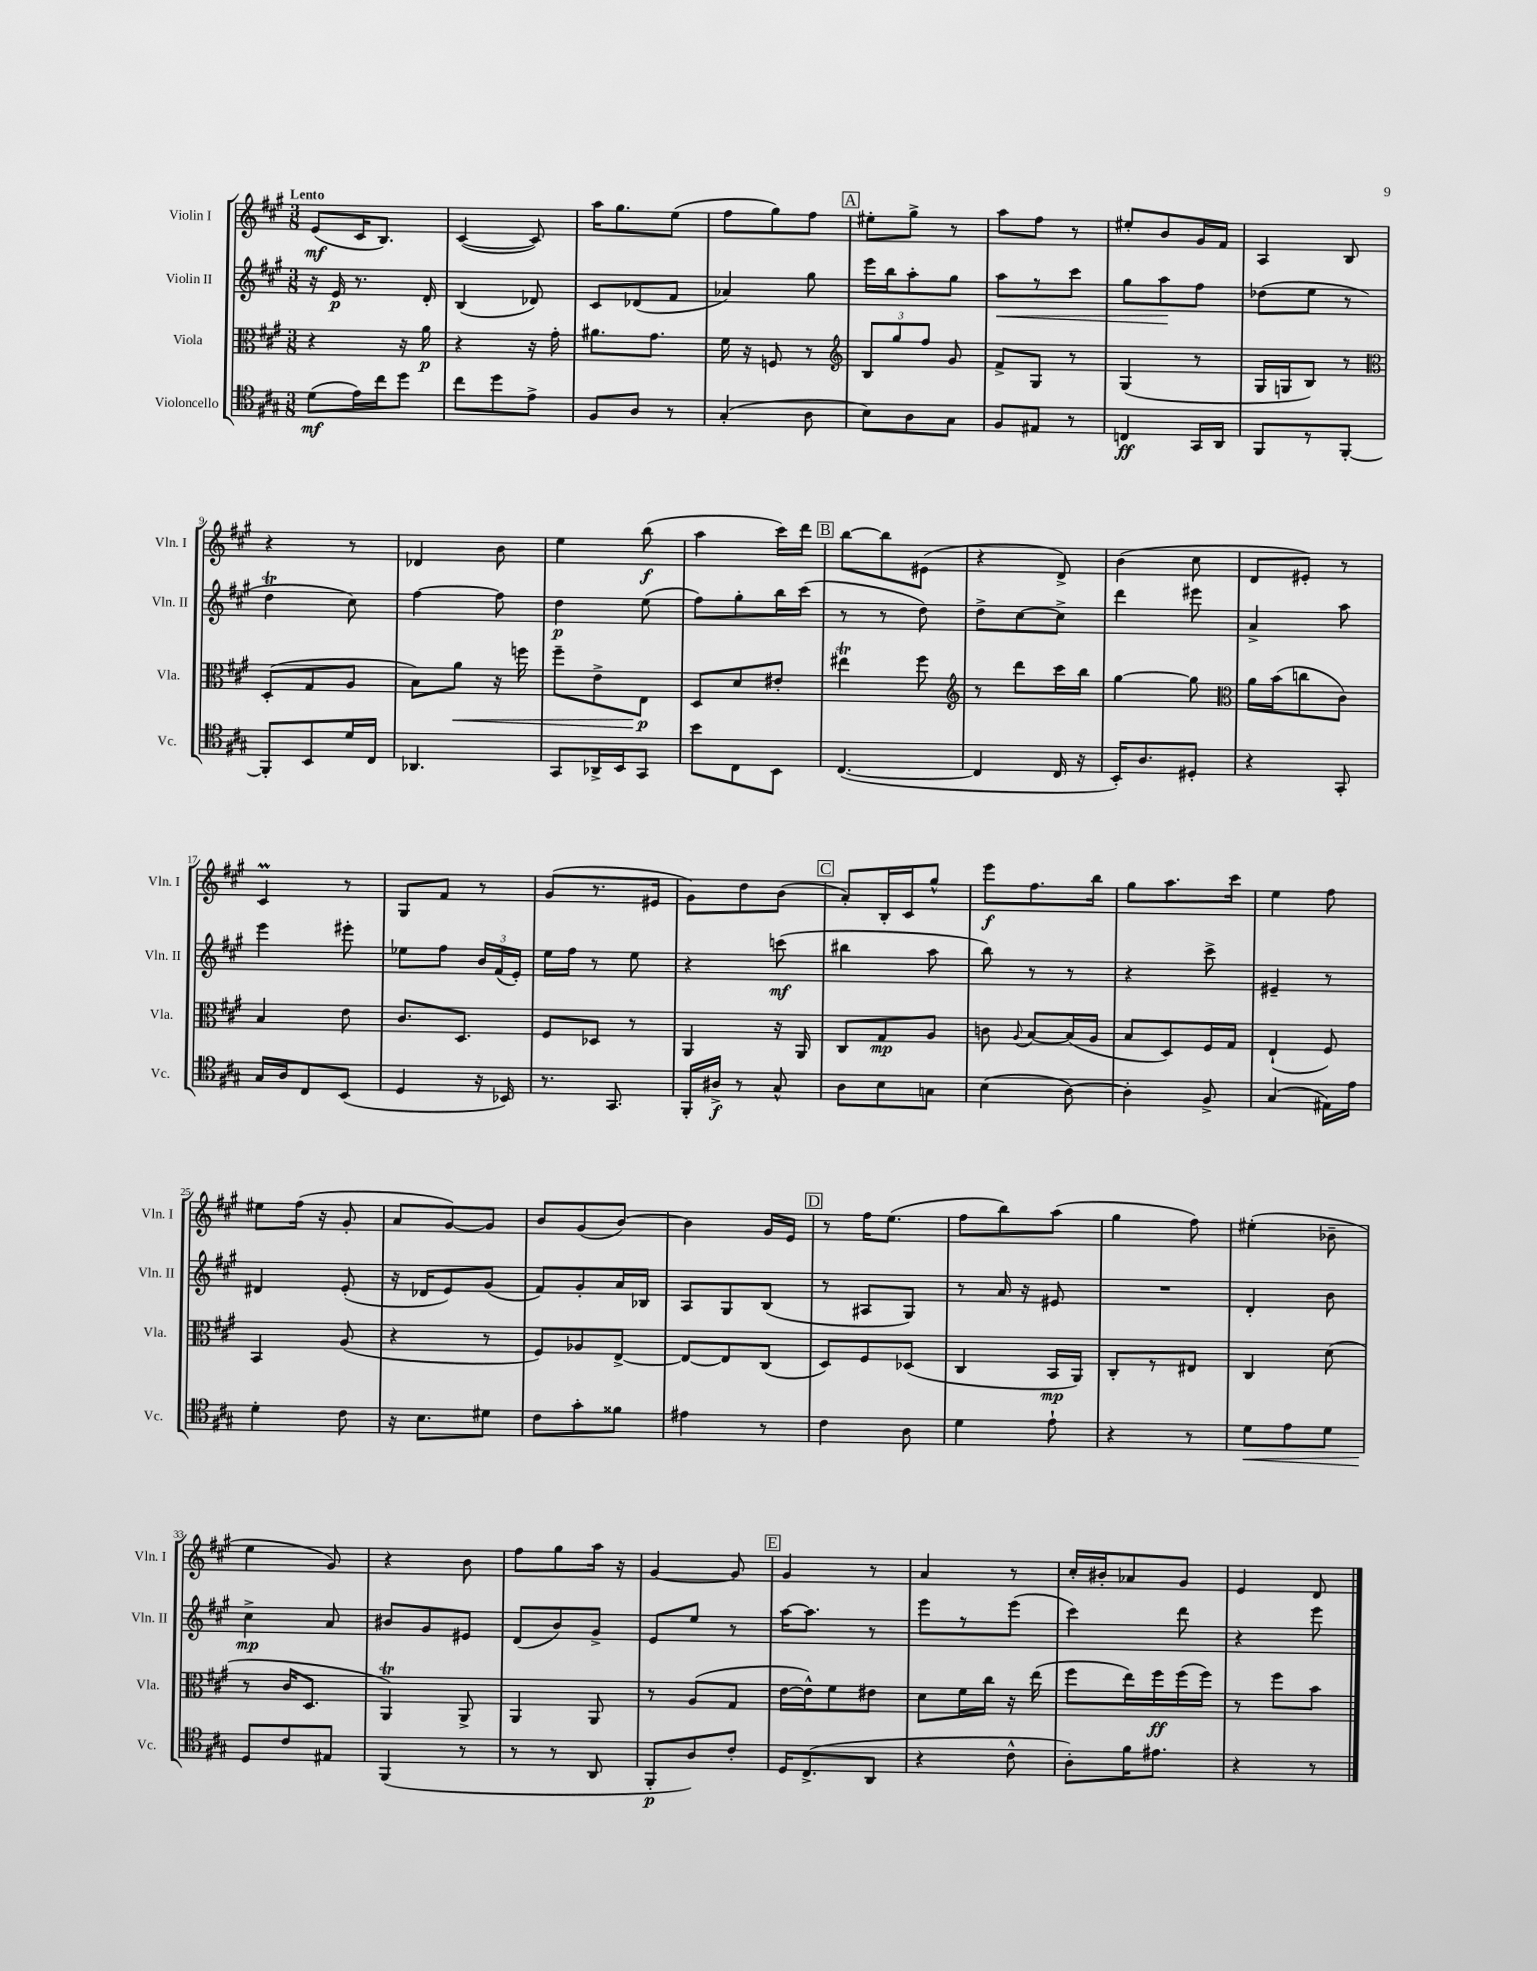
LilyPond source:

<<
\new StaffGroup <<
\new Staff = "s0" \with { instrumentName = "Violin I" shortInstrumentName = "Vln. I" } {
    \clef treble \key a \major \numericTimeSignature \time 3/8 \tempo "Lento"
    \autoBeamOff e'8[\mf( cis'16 b8.]) |
    cis'4~( cis'8) |
    a''16[ gis''8. e''8]( |
    fis''8[ gis''8) fis''8] |
    \mark \markup { \box "A" } eis''8[-. gis''8]-> r8 |
    a''8[ fis''8] r8 |
    eis''8[-. b'8 gis'16 fis'16] |
    a4 b8 |
    r4 r8 |
    des'4 b'8 |
    e''4 b''8\f( |
    a''4 cis'''16[) d'''16] |
    \mark \markup { \box "B" } b''8[~ b''8 eis'8]( |
    r4 d'8->) |
    b'4( cis''8 |
    d'8[ eis'8]-.) r8 |
    cis'4\prall r8 |
    gis8[ fis'8] r8 |
    gis'8[( r8. eis'16] |
    gis'8[) d''8 b'8]( |
    \mark \markup { \box "C" } a'8[-.) b16-. cis'16 gis''8]-^ |
    e'''8[\f fis''8. b''16] |
    gis''8[ a''8. cis'''16] |
    e''4 fis''8 |
    eis''8[ fis''16]( r16 gis'8-. |
    a'8[ gis'8~) gis'8] |
    b'8[ gis'8( b'8]~) |
    b'4 gis'16[ e'16] |
    \mark \markup { \box "D" } r8 fis''16[ e''8.]( |
    fis''8[ b''8) a''8]( |
    gis''4 fis''8) |
    eis''4-.( bes'8-- |
    e''4 gis'8) |
    r4 b'8 |
    fis''8[ gis''8 a''16] r16 |
    gis'4~ gis'8 |
    \mark \markup { \box "E" } gis'4 r8 |
    a'4 r8 |
    cis''16[-. bis'16-. aes'8 gis'8] |
    e'4 d'8 \bar "|." |
}
\new Staff = "s1" \with { instrumentName = "Violin II" shortInstrumentName = "Vln. II" } {
    \clef treble \key a \major \numericTimeSignature \time 3/8
    \autoBeamOff r16 e'16\p r8. d'16-. |
    b4( des'8) |
    cis'8[ des'8( fis'8] |
    aes'4) gis''8 |
    \mark \markup { \box "A" } e'''16[ b''16 a''8-. gis''8] |
    a''8[\< r8 cis'''8] |
    gis''8[ a''8\! fis''8] |
    des''8[( e''8] r8 |
    d''4\trill cis''8) |
    fis''4~ fis''8 |
    d''4\p e''8( |
    fis''8[) gis''8-. b''16 cis'''16]( |
    \mark \markup { \box "B" } r8 r8 d''8) |
    d''8[-> cis''8~ cis''8]-> |
    d'''4 eis'''8 |
    a'4-> a''8 |
    e'''4 eis'''8-. |
    ees''8[ fis''8] \tuplet 3/2 { b'16[ fis'16( e'16]-.) } |
    e''16[ fis''16] r8 e''8 |
    r4 c'''8\mf( |
    \mark \markup { \box "C" } bis''4 a''8 |
    b''8) r8 r8 |
    r4 cis'''8-> |
    eis'4-- r8 |
    dis'4 e'8-.( |
    r16 des'16[ e'8) gis'8]( |
    fis'8[) gis'8-. a'16 bes16] |
    a8[ gis8 b8]( |
    \mark \markup { \box "D" } r8 ais8[ gis8]) |
    r8 a'16 r16 eis'8 |
    R4. |
    d'4-. b'8 |
    cis''4->\mp a'8 |
    bis'8[ gis'8 eis'8] |
    d'8[( b'8) gis'8]-> |
    e'8[ e''8] r8 |
    \mark \markup { \box "E" } a''16[~ a''8.] r8 |
    e'''8[ r8 e'''8]( |
    cis'''4) d'''8 |
    r4 e'''8 \bar "|." |
}
\new Staff = "s2" \with { instrumentName = "Viola" shortInstrumentName = "Vla." } {
    \clef alto \key a \major \numericTimeSignature \time 3/8
    \autoBeamOff r4 r16 a'16\p |
    r4 r16 gis'16-. |
    ais'8.[ gis'8.] |
    fis'16 r16 f8 r8 |
    \mark \markup { \box "A" } \clef treble \tuplet 3/2 { b8[ gis''8 fis''8] } gis'8 |
    fis'8[-> gis8] r8 |
    gis4( r8 |
    gis16[ g16 b8]) r8 |
    \clef alto d8[-.( gis8 a8] |
    b8[) a'8]\< r16 f''16 |
    fis''8[-- e'8-> e8]\p\! |
    d8[ d'8 eis'8]-. |
    \mark \markup { \box "B" } eis''4\trill fis''8 |
    \clef treble r8 d'''8[ cis'''16 b''16] |
    gis''4~ gis''8 |
    \clef alto a'16[ b'16( c''8 cis'8]) |
    b4 e'8 |
    cis'8.[ d8.] |
    fis8[ des8] r8 |
    a,4 r16 a,16 |
    \mark \markup { \box "C" } cis8[ gis8\mp a8] |
    c'8 \appoggiatura { a8 } b8[~ b16( a16] |
    b8[ d8) fis16 gis16] |
    e4-!( fis8) |
    b,4 a8( |
    r4 r8 |
    fis8[) aes8 e8]~-> |
    e8[~ e8 cis8]( |
    \mark \markup { \box "D" } d8[) fis8 des8]( |
    cis4 b,16[\mp a,16]) |
    cis8[-. r8 eis8] |
    cis4 d'8( |
    r8 cis'16[ d8.] |
    a,4\trill) a,8-> |
    a,4 a,8 |
    r8 a8[( gis8] |
    \mark \markup { \box "E" } e'16[~ e'16-^) fis'8 eis'8] |
    d'8[ fis'16 cis''16] r16 e''16( |
    fis''8[ e''16) fis''16\ff fis''16( fis''16]) |
    r8 fis''8[ b'8] \bar "|." |
}
\new Staff = "s3" \with { instrumentName = "Violoncello" shortInstrumentName = "Vc." } {
    \clef tenor \key a \major \numericTimeSignature \time 3/8
    \autoBeamOff d'8[\mf( e'16) cis''16 d''8] |
    cis''8[ d''8 e'8]-> |
    fis8[ a8] r8 |
    gis4-.( a8 |
    \mark \markup { \box "A" } b8[) a8 gis8] |
    fis8[ eis8] r8 |
    c4\ff gis,16[ a,16] |
    fis,8[ r8 fis,8]~-. |
    fis,8[-. b,8 d'16 cis16] |
    aes,4. |
    gis,8[ aes,16-> b,16 gis,8] |
    b'8[ cis8 b,8] |
    \mark \markup { \box "B" } cis4.~( |
    cis4 cis16 r16 |
    b,16[-.) a8. dis8]-. |
    r4 gis,8-. |
    gis16[ a16 cis8 b,8]( |
    d4 r16 bes,16) |
    r8. gis,8. |
    fis,16[-. ais16]->\f r8 gis8-^ |
    \mark \markup { \box "C" } a8[ b8 g8] |
    b4( a8~) |
    a4-. fis8-> |
    gis4( eis16[) e'16] |
    d'4-. cis'8 |
    r16 b8.[ dis'8] |
    cis'8[ gis'8-. fisis'8] |
    eis'4 r8 |
    \mark \markup { \box "D" } cis'4 a8 |
    d'4 e'8-! |
    r4 r8 |
    d'8[\< e'8 d'8] |
    d8[\! cis'8 eis8] |
    fis,4( r8 |
    r8 r8 a,8 |
    fis,8[-.\p a8) cis'8]-. |
    \mark \markup { \box "E" } d16[ cis8.->( a,8] |
    r4 cis'8-^ |
    a8[-.) fis'16 eis'8.] |
    r4 r8 \bar "|." |
}
>>
>>
